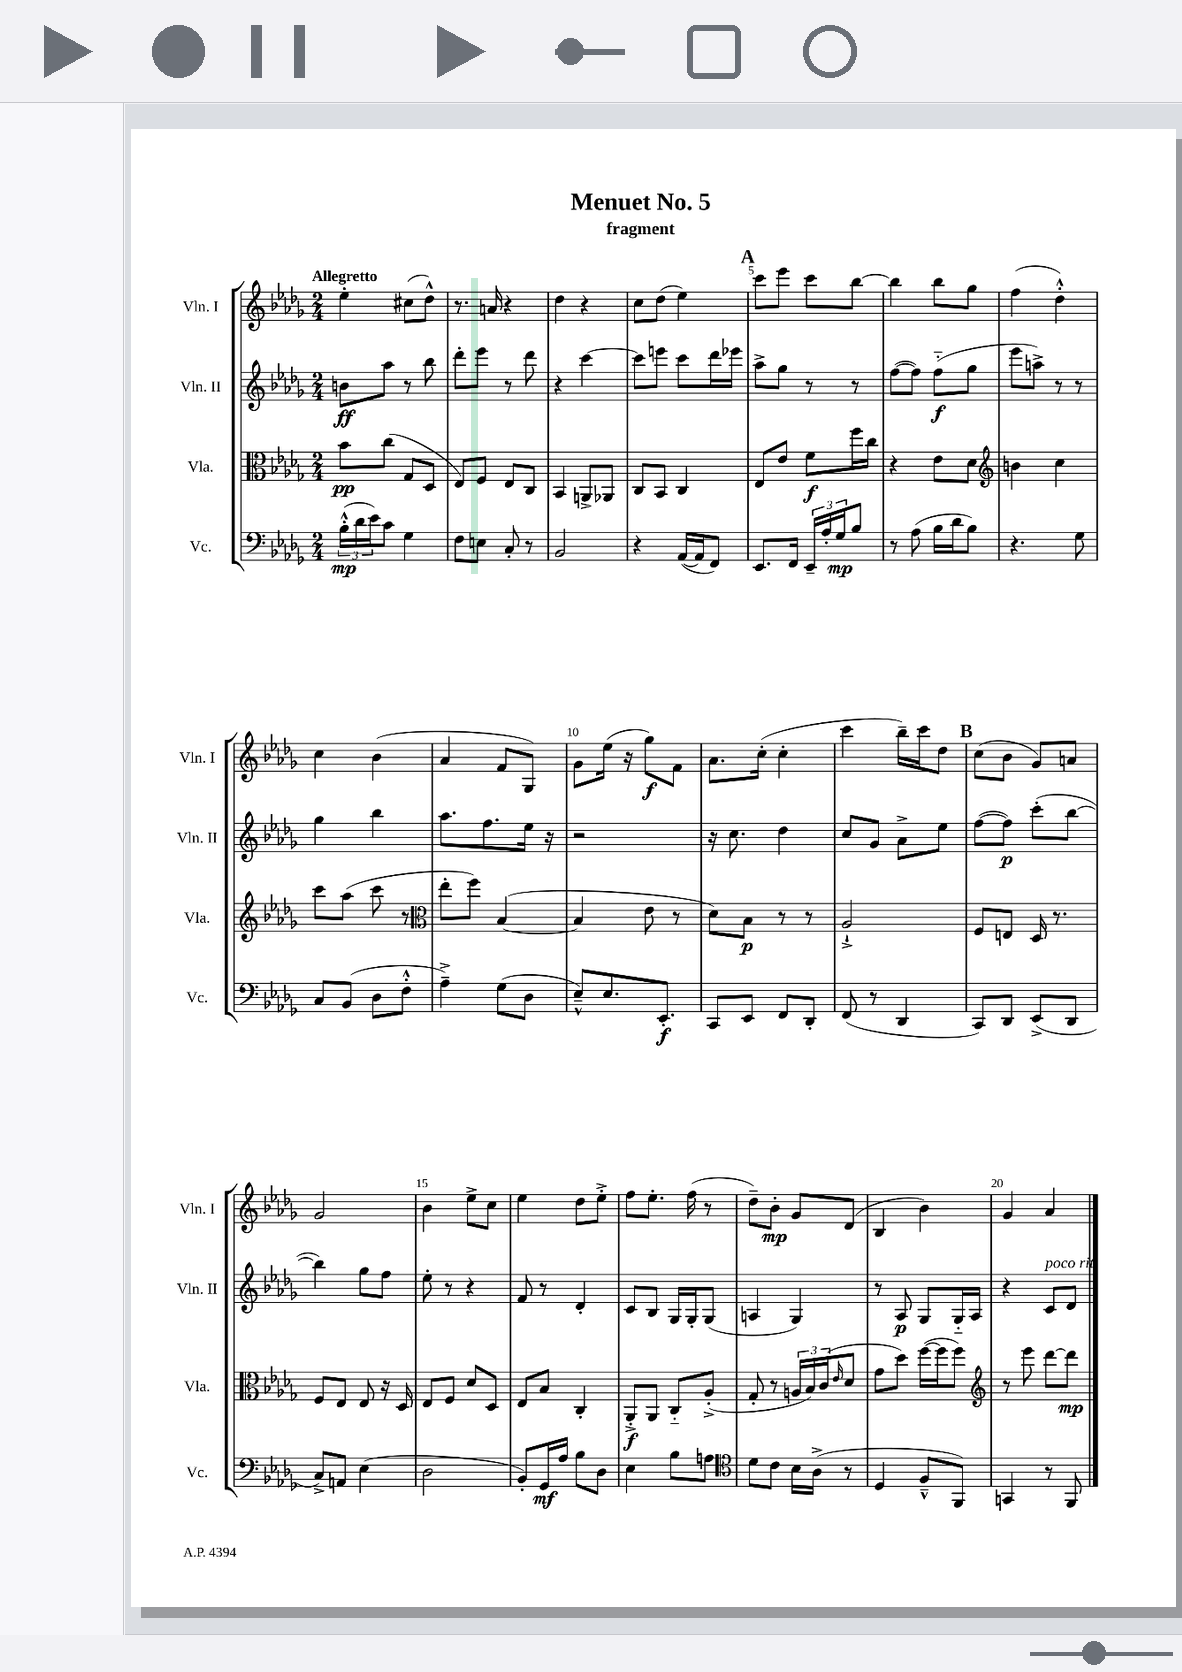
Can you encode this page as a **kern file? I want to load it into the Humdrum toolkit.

**kern	**dynam	**kern	**dynam	**kern	**dynam	**kern	**dynam
*part4	*part4	*part3	*part3	*part2	*part2	*part1	*part1
*staff4	*staff4	*staff3	*staff3	*staff2	*staff2	*staff1	*staff1
*I"Vc.	*	*I"Vla.	*	*I"Vln. II	*	*I"Vln. I	*
*I'Vc.	*	*I'Vla.	*	*I'Vln. II	*	*I'Vln. I	*
*clefF4	*	*clefC3	*	*clefG2	*	*clefG2	*
*k[b-e-a-d-g-]	*	*k[b-e-a-d-g-]	*	*k[b-e-a-d-g-]	*	*k[b-e-a-d-g-]	*
*M2/4	*	*M2/4	*	*M2/4	*	*M2/4	*
=1	=1	=1	=1	=1	=1	=1	=1
!	!	!	!	!	!	!LO:TX:a:B:t=Allegretto	!
(24B-'^^\LL	mp	8b-\L	pp	8bn\L	ff	4ee-'\	.
24d-\	.	.	.	.	.	.	.
24e-\J)	.	.	.	.	.	.	.
8c\J	.	(8cc\J	.	8aa-\J	.	.	.
4G-\	.	8G-/L	.	8r	.	(8cc#X\L	.
.	.	8D-/J	.	8bb-\	.	8dd-^^\J)	.
=2	=2	=2	=2	=2	=2	=2	=2
8F\L	.	8E-/L)	.	8ddd-'\L	.	8.r	.
8En\J	.	8F/J	.	8eee-\J	.	.	.
.	.	.	.	.	.	16an/	.
8C'/	.	8E-/L	.	8r	.	4r	.
8r	.	8C/J	.	8ddd-\	.	.	.
=3	=3	=3	=3	=3	=3	=3	=3
2BB-/	.	4BB-/	.	4r	.	4dd-\	.
.	.	8AAn^/L	.	[4ccc\	.	4r	.
.	.	8AA-X/J	.	.	.	.	.
=4	=4	=4	=4	=4	=4	=4	=4
4r	.	8C/L	.	8ccc\L]	.	8cc\L	.
.	.	8BB-/J	.	8eeen\J	.	(8dd-\J	.
([16AA-/LL	.	4C/	.	8ccc\L	.	4ee-\)	.
16AA-/J]	.	.	.	.	.	.	.
8FF/J)	.	.	.	16ddd-\L	.	.	.
.	.	.	.	16eee-X\JJ	.	.	.
!!LO:REH:place=s1:t=A
=5	=5	=5	=5	=5	=5	=5	=5
8.EE-/L	.	8E-/L	.	8aa-^\L	.	8ccc\L	.
.	.	8e-/J	.	8gg-\J	.	8eee-\J	.
16FF/Jk	.	.	.	.	.	.	.
24EE-~/LL	.	8f\L	f	8r	.	8ccc\L	.
24A-'/	.	.	.	.	.	.	.
24G-/J	mp	.	.	.	.	.	.
8B-/J	.	16ff\L	.	8r	.	[8bb-\J	.
.	.	16cc\JJ	.	.	.	.	.
=6	=6	=6	=6	=6	=6	=6	=6
8r	.	4r	.	([8ff\L	.	4bb-\]	.
(8A-\	.	.	.	8ff\J])	.	.	.
16B-\LL	.	8e-\L	.	(8ff\L	f	8bb-\L	.
16d-\J	.	.	.	.	.	.	.
8B-\J)	.	8d-\J	.	8gg-\J	.	8gg-\J	.
=7	=7	=7	=7	=7	=7	=7	=7
*	*	*clefG2	*	*	*	*	*
4.r	.	4bn\	.	8eee-\L	.	(4ff\	.
.	.	.	.	8aan^\J)	.	.	.
.	.	4cc\	.	8r	.	4dd-'^^\)	.
8G-\	.	.	.	8r	.	.	.
!!LO:LB:g=z
=8	=8	=8	=8	=8	=8	=8	=8
8C/L	.	8ccc\L	.	4gg-\	.	4cc\	.
(8BB-/J	.	(8aa-\J	.	.	.	.	.
8D-\L	.	8ccc\	.	4bb-\	.	(4b-\	.
8F'^^\J	.	8r	.	.	.	.	.
=9	=9	=9	=9	=9	=9	=9	=9
*	*	*clefC3	*	*	*	*	*
4A-~^\)	.	8ee-'\L	.	8.aa-\L	.	4a-/	.
.	.	8ff\J)	.	.	.	.	.
.	.	.	.	8.ff\	.	.	.
(8G-\L	.	([4B-/	.	.	.	8f/L	.
8D-\J	.	.	.	16ee-\Jk	.	8G-/J)	.
.	.	.	.	16r	.	.	.
=10	=10	=10	=10	=10	=10	=10	=10
8E-~^^/L)	.	4B-/]	.	2r	.	8g-\L	.
8.E-/	.	.	.	.	.	(16ee-\Jk	.
.	.	.	.	.	.	16r	.
.	.	8e-\	.	.	.	8gg-\L)	f
8.EE-'/J	f	.	.	.	.	.	.
.	.	8r	.	.	.	8f\J	.
=11	=11	=11	=11	=11	=11	=11	=11
8CC/L	.	8d-\L)	.	16r	.	8.a-\L	.
.	.	.	.	8.cc\	.	.	.
8EE-/J	.	8B-\J	p	.	.	.	.
.	.	.	.	.	.	(16cc'\Jk	.
8FF/L	.	8r	.	4dd-\	.	4cc'\	.
8DD-'/J	.	8r	.	.	.	.	.
=12	=12	=12	=12	=12	=12	=12	=12
(8FF/	.	2A-`^/	.	8cc/L	.	4ccc\	.
8r	.	.	.	8g-/J	.	.	.
4DD-/	.	.	.	8a-^\L	.	16bb-~\LL)	.
.	.	.	.	.	.	16ccc\J	.
.	.	.	.	8ee-\J	.	8dd-\J	.
!!LO:REH:place=s1:t=B
=13	=13	=13	=13	=13	=13	=13	=13
8CC/L)	.	8F/L	.	([8ff\L	.	(8cc\L	.
8DD-/J	.	8En/J	.	8ff\J])	p	8b-\J	.
(8EE-^/L	.	16D-/	.	(8ccc'\L	.	8g-/L)	.
.	.	8.r	.	.	.	.	.
8DD-/J	.	.	.	[8bb-\J	.	8an/J	.
!!LO:LB:g=z
=14	=14	=14	=14	=14	=14	=14	=14
8C^/L)	.	8F/L	.	4bb-\])	.	2g-/	.
8AAn/J	.	8E-/J	.	.	.	.	.
(4E-\	.	8E-/	.	8gg-\L	.	.	.
.	.	16r	.	8ff\J	.	.	.
.	.	16D-/	.	.	.	.	.
=15	=15	=15	=15	=15	=15	=15	=15
2D-\	.	8E-/L	.	8ee-'\	.	4b-\	.
.	.	8F/J	.	8r	.	.	.
.	.	8d-/L	.	4r	.	8ee-^\L	.
.	.	8D-/J	.	.	.	8cc\J	.
=16	=16	=16	=16	=16	=16	=16	=16
8BB-'/L)	.	8E-/L	.	8f/	.	4ee-\	.
16GG-/L	mf	8B-/J	.	8r	.	.	.
16A-/JJ	.	.	.	.	.	.	.
8B-\L	.	4C'/	.	4d-'/	.	8dd-\L	.
8D-\J	.	.	.	.	.	8ee-'^\J	.
=17	=17	=17	=17	=17	=17	=17	=17
4E-\	.	8AA-'^/L	f	8c/L	.	8ff\L	.
.	.	8AA-/J	.	8B-/J	.	8.ee-'\J	.
8B-\L	.	8C/L	.	16G-/LL	.	.	.
.	.	.	.	16G-'/J	.	(16ff\	.
8An\J	.	(8A-'^/J	.	(8G-/J	.	8r	.
=18	=18	=18	=18	=18	=18	=18	=18
*clefC4	*	*	*	*	*	*	*
8d-\L	.	8G-'/	.	4An/	.	8dd-~\L)	.
8c\J	.	8r	.	.	.	8b-'\J	mp
16B-\LL	.	24An/LL	.	4G-/)	.	8g-/L	.
.	.	24B-/)	.	.	.	.	.
(16A-^\JJ	.	.	.	.	.	.	.
.	.	(24c/J	.	.	.	.	.
.	.	16qqe-/	.	.	.	.	.
8r	.	8d-/J	.	.	.	(8d-/J	.
=19	=19	=19	=19	=19	=19	=19	=19
4D-/	.	8g-\L	.	8r	.	4B-/	.
.	.	8dd-\J)	.	8A-/	p	.	.
8F~^^/L	.	([16ff\LL	.	8G-/L	.	4b-\)	.
.	.	16ff\J]	.	.	.	.	.
8FF/J)	.	8ff\J)	.	16G-/L	.	.	.
.	.	.	.	16A-/JJ	.	.	.
=20	=20	=20	=20	=20	=20	=20	=20
*	*	*clefG2	*	*	*	*	*
4GGn/	.	8r	.	4r	.	4g-/	.
.	.	8eee-\	.	.	.	.	.
!	!	!	!	!LO:TX:a:i:t=poco rit.	!	!	!
8r	.	[8ddd-\L	.	8c/L	.	4a-/	.
8FF/	.	8ddd-\J]	mp	8d-/J	.	.	.
==	==	==	==	==	==	==	==
*-	*-	*-	*-	*-	*-	*-	*-
